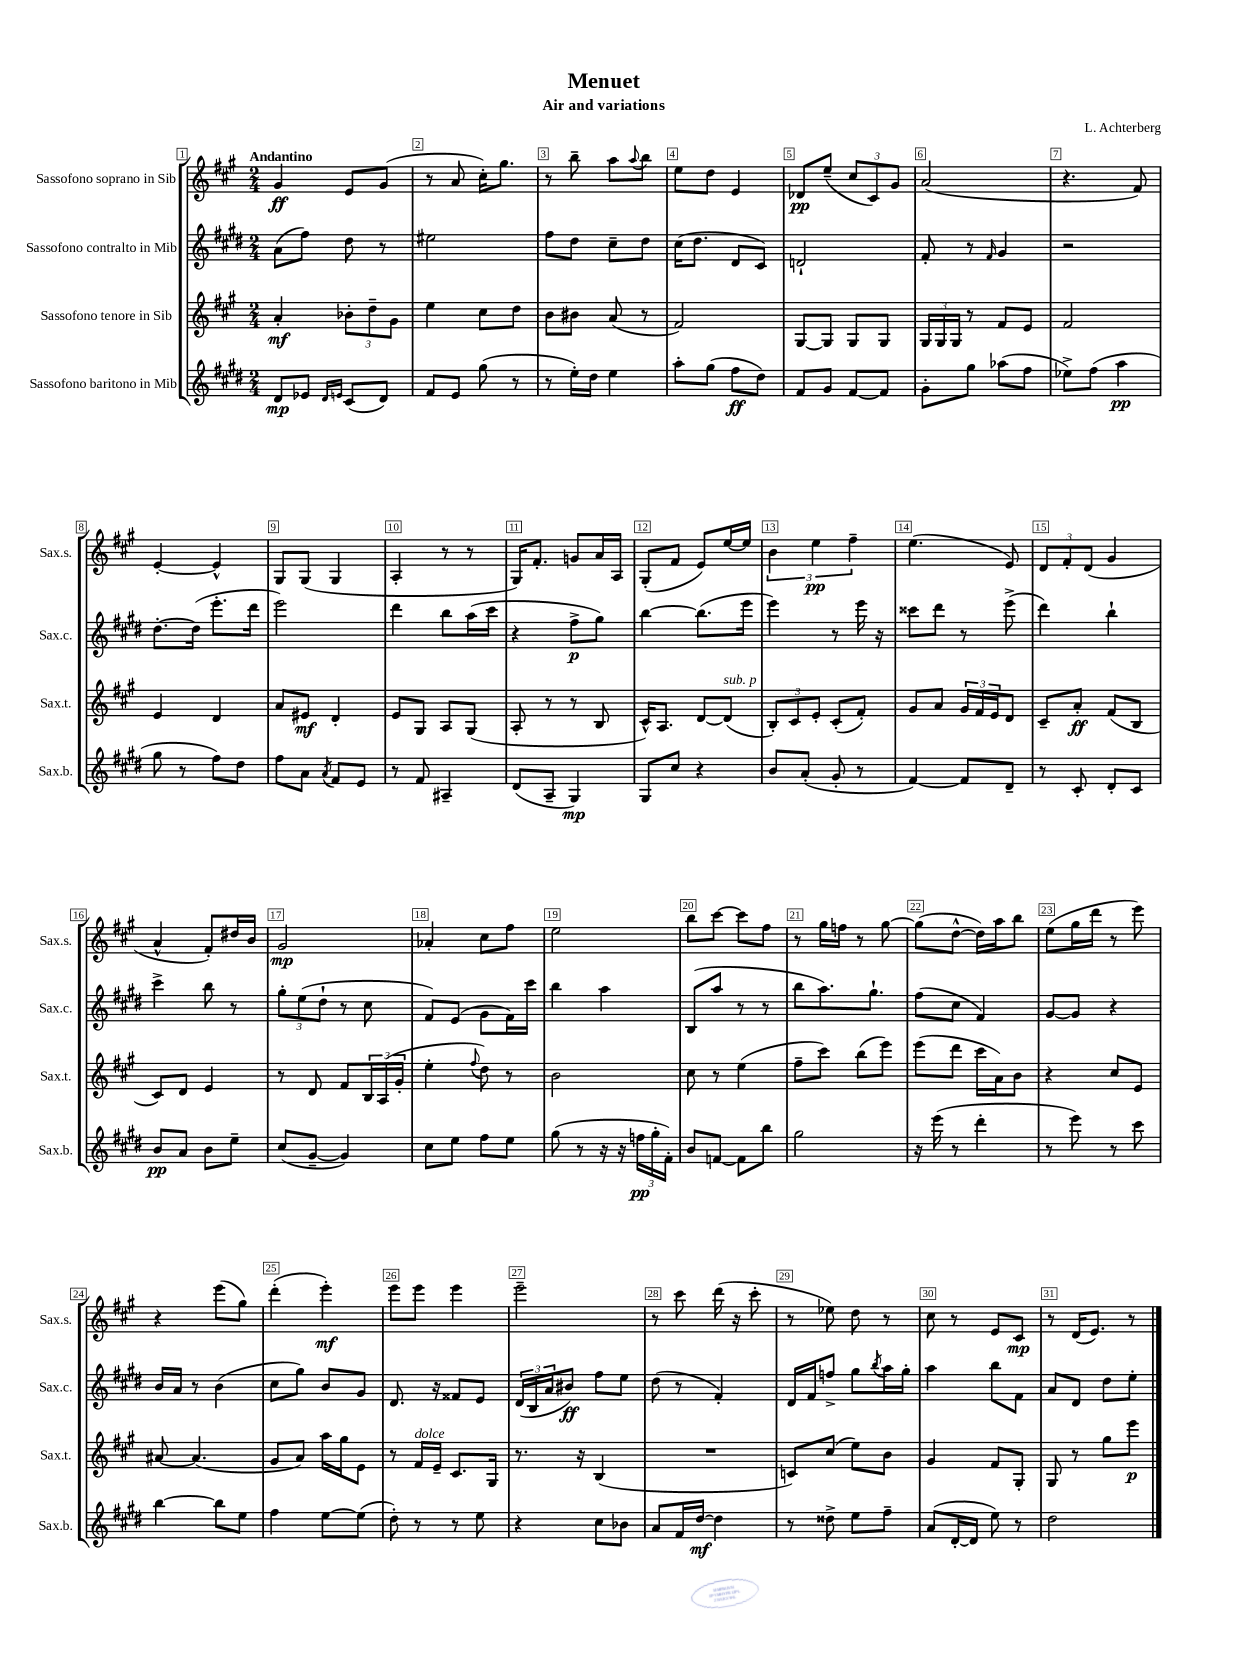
\header { title = "Menuet" composer = "L. Achterberg" subtitle = "Air and variations" }
<<
\new StaffGroup <<
\new Staff = "s0" \with { instrumentName = "Sassofono soprano in Sib" shortInstrumentName = "Sax.s." } {
    \clef treble \key a \major \numericTimeSignature \time 2/4 \tempo "Andantino"
    gis'4\ff e'8 gis'8( |
    r8 a'8 cis''16-.) gis''8. |
    r8 b''8-- a''8 \appoggiatura { a''8 } b''8 |
    e''8 d''8 e'4 |
    des'8\pp e''8--( \tuplet 3/2 { cis''8 cis'8) gis'8 } |
    a'2( |
    r4. fis'8) |
    e'4~-. e'4-^ |
    gis8 gis8( gis4 |
    a4-. r8 r8 |
    gis16) fis'8.-. g'8 a'16 a16 |
    gis8-.( fis'8 e'8) e''16~ e''16 |
    \tuplet 3/2 { b'4 e''4\pp fis''4-- } |
    e''4.( e'8) |
    \tuplet 3/2 { d'8 fis'8-. d'8( } gis'4 |
    a'4-^ fis'8-.) dis''16 b'16 |
    gis'2\mp |
    aes'4-. cis''8 fis''8 |
    e''2 |
    b''8 cis'''8~ cis'''8 fis''8 |
    r8 gis''16 f''16 r8 gis''8~ |
    gis''8( d''8~-^ d''16) a''16 b''8 |
    e''8( gis''16 d'''16 r8 e'''8) |
    r4 e'''8( gis''8) |
    d'''4-.( e'''4-.\mf) |
    e'''8 e'''8 e'''4 |
    e'''2-- |
    r8 cis'''8 d'''16( r16 cis'''8-. |
    r8 ees''8) d''8 r8 |
    cis''8 r8 e'8 cis'8\mp |
    r8 d'16( e'8.) r8 \bar "|." |
}
\new Staff = "s1" \with { instrumentName = "Sassofono contralto in Mib" shortInstrumentName = "Sax.c." } {
    \clef treble \key e \major \numericTimeSignature \time 2/4
    a'8( fis''8) dis''8 r8 |
    eis''2 |
    fis''8 dis''8 cis''8-- dis''8 |
    cis''16( dis''8. dis'8 cis'8) |
    d'2-! |
    fis'8-. r8 \grace { fis'16 } gis'4 |
    r2 |
    dis''8.~-. dis''16( e'''8.-. dis'''16 |
    e'''2) |
    dis'''4 b''8 a''16( cis'''16 |
    r4 fis''8->\p gis''8) |
    b''4~ b''8.( e'''16 |
    e'''4) r8 e'''16 r16 |
    cisis'''8 dis'''8 r8 e'''8->( |
    dis'''4) b''4-! |
    cis'''4-> b''8 r8 |
    \tuplet 3/2 { gis''8-. e''8( dis''8-! } r8 cis''8 |
    fis'8) e'8( gis'8 fis'16) cis'''16 |
    b''4 a''4 |
    b8( a''8 r8 r8 |
    b''8 a''8.) gis''8.-! |
    fis''8( cis''8 fis'4) |
    gis'8~ gis'8 r4 |
    b'16 a'16 r8 b'4( |
    cis''8 gis''8) b'8 gis'8 |
    dis'8. r16 fisis'8 e'8 |
    \tuplet 3/2 { dis'16( b16 a'16 } bis'8\ff) fis''8 e''8 |
    dis''8( r8 fis'4-.) |
    dis'16 fis'16 f''8-> gis''8 \acciaccatura { b''8 } a''16 gis''16-. |
    a''4 b''8 fis'8 |
    a'8 dis'8 dis''8 e''8-. \bar "|." |
}
\new Staff = "s2" \with { instrumentName = "Sassofono tenore in Sib" shortInstrumentName = "Sax.t." } {
    \clef treble \key a \major \numericTimeSignature \time 2/4
    a'4-.\mf \tuplet 3/2 { bes'8-. d''8-- gis'8 } |
    e''4 cis''8 d''8 |
    b'8 bis'8 a'8( r8 |
    fis'2) |
    gis8~ gis8 gis8 gis8 |
    \tuplet 3/2 { gis16 gis16 gis16 } r8 fis'8 e'8 |
    fis'2 |
    e'4 d'4 |
    a'8 eis'8\mf d'4-. |
    e'8 gis8 a8 gis8( |
    a8-. r8 r8 b8 |
    cis'16-^) a8. d'8~ d'8^\markup { \italic "sub. p" }( |
    \tuplet 3/2 { b8-.) cis'8 e'8-. } cis'8-.( fis'8-.) |
    gis'8 a'8 \tuplet 3/2 { gis'16 fis'16 e'16 } d'8 |
    cis'8-- a'8-.\ff fis'8( b8 |
    cis'8) d'8 e'4 |
    r8 d'8 fis'8 \tuplet 3/2 { b16 a16( gis'16-. } |
    e''4-. \appoggiatura { fis''8 } d''8) r8 |
    b'2 |
    cis''8 r8 e''4( |
    fis''8-- cis'''8) b''8( e'''8) |
    e'''8( d'''8 cis'''16 a'16) b'8 |
    r4 cis''8 e'8 |
    ais'8~ ais'4.( |
    gis'8 a'8) a''16 gis''16 e'8 |
    r8 fis'16^\markup { \italic "dolce" } e'16-- cis'8. gis16 |
    r8. r16 b4( |
    R2 |
    c'8) cis''8( e''8) b'8 |
    gis'4 fis'8 gis8-. |
    gis8 r8 gis''8 e'''8\p \bar "|." |
}
\new Staff = "s3" \with { instrumentName = "Sassofono baritono in Mib" shortInstrumentName = "Sax.b." } {
    \clef treble \key e \major \numericTimeSignature \time 2/4
    dis'8\mp ees'8 \grace { dis'16 e'16 } cis'8( dis'8) |
    fis'8 e'8 gis''8( r8 |
    r8 e''16-.) dis''16 e''4 |
    a''8-. gis''8( fis''8\ff dis''8) |
    fis'8 gis'8 fis'8~ fis'8 |
    gis'8-. gis''8 aes''8( fis''8 |
    ees''8->) fis''8( a''4\pp |
    gis''8 r8 fis''8) dis''8 |
    fis''8 a'8 \acciaccatura { a'8 } fis'8 e'8 |
    r8 fis'8 ais4-- |
    dis'8( a8-- gis4\mp) |
    gis8 cis''8 r4 |
    b'8 a'8-.( gis'8-. r8 |
    fis'4~) fis'8 dis'8-- |
    r8 cis'8-. dis'8-. cis'8 |
    b'8\pp a'8 b'8 e''8-- |
    cis''8( gis'8~-- gis'4) |
    cis''8 e''8 fis''8 e''8 |
    gis''8( r8 r16 r16 \tuplet 3/2 { f''16\pp gis''16-. fis'16-.) } |
    b'8 f'8~ f'8 b''8 |
    gis''2 |
    r16 e'''16( r8 dis'''4-. |
    r8 e'''8) r8 cis'''8 |
    b''4~ b''8 e''8 |
    fis''4 e''8~ e''8( |
    dis''8-.) r8 r8 e''8 |
    r4 cis''8 bes'8 |
    a'8 fis'16 dis''16~\mf dis''4 |
    r8 disis''8-> e''8 fis''8-- |
    a'8( dis'16~-. dis'16 e''8) r8 |
    dis''2 \bar "|." |
}
>>
>>
\layout { \context { \Score \override BarNumber.break-visibility = ##(#f #t #t) barNumberVisibility = #all-bar-numbers-visible \override BarNumber.stencil = #(make-stencil-boxer 0.1 0.3 ly:text-interface::print) } }
